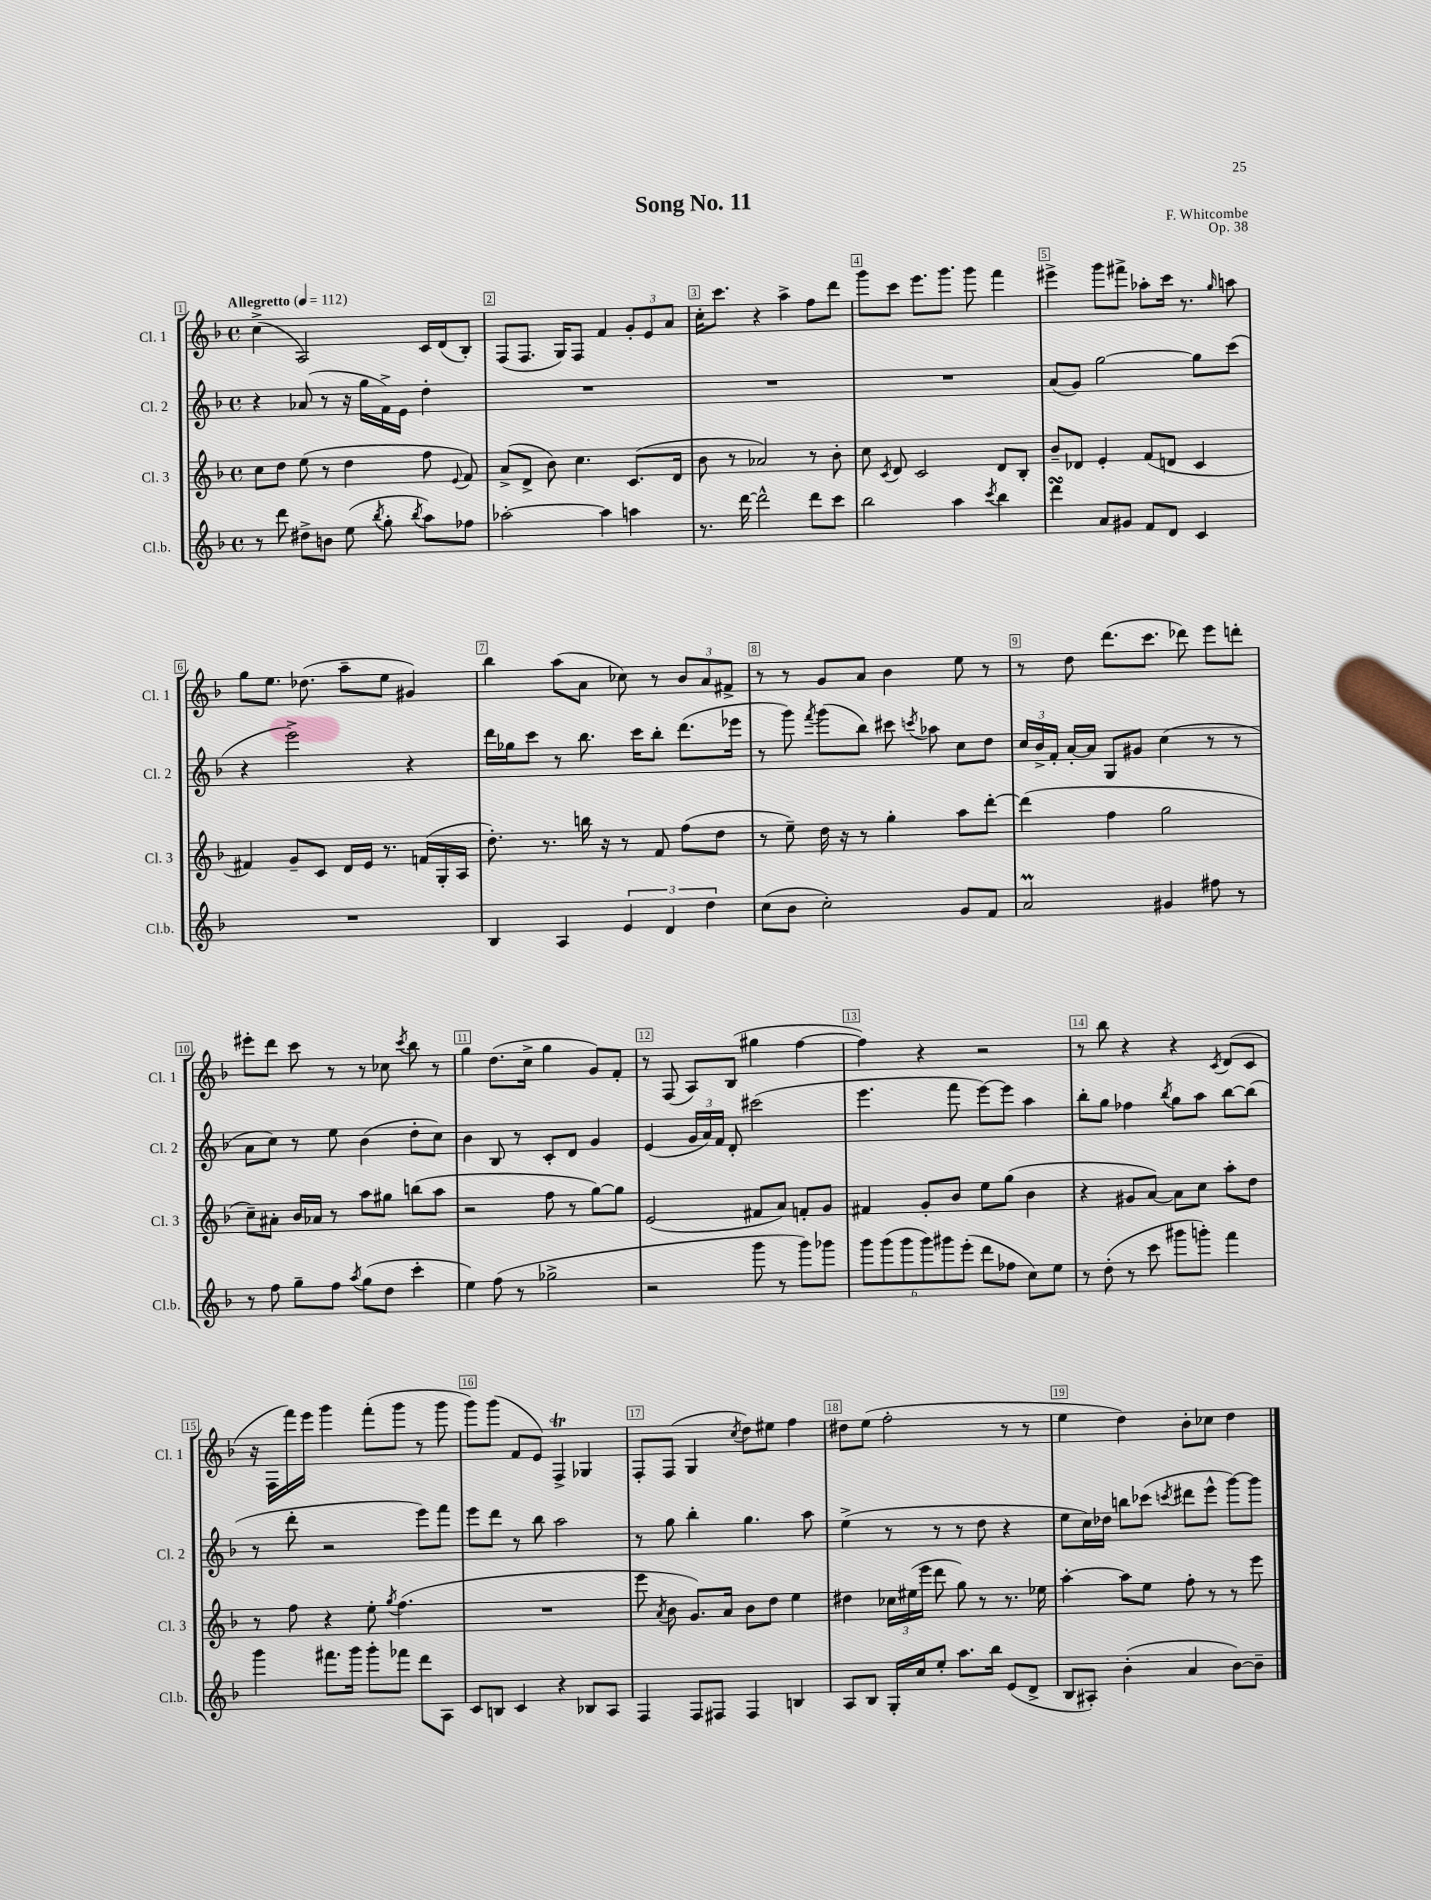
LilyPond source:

\header { title = "Song No. 11" composer = "F. Whitcombe" opus = "Op. 38" }
<<
\new StaffGroup <<
\new Staff = "s0" \with { instrumentName = "Cl. 1" shortInstrumentName = "Cl. 1" } {
    \clef treble \key f \major \defaultTimeSignature \time 4/4 \tempo "Allegretto" 4 = 112
    \autoBeamOff c''4->( a2) c'16[ d'16( bes8]-.) |
    f8[( f8.] g16[) f8] f'4 \tuplet 3/2 { g'8[-. e'8 a'8] } |
    c''16[-. c'''8.] r4 a''4-> f''8[ d'''8] |
    g'''8[ c'''8] e'''8.[ g'''8.] g'''8 f'''4 |
    eis'''4-> g'''8[ fis'''8]-> aes''8[-. c'''16] r8. \grace { g''16 } a''8 |
    g''8[ e''8.] des''8.( a''8[-- e''8] gis'4) |
    bes''4 a''8[( a'8] ces''8) r8 \tuplet 3/2 { bes'8[ a'8 fis'8]-> } |
    r8 r8 g'8[ a'8] bes'4 e''8 r8 |
    r8 d''8 d'''8.[( c'''8.] des'''8) e'''8[ d'''8]-. |
    eis'''8[-. d'''8] c'''8 r8 r8 ces''8 \acciaccatura { c'''8 } bes''8 r8 |
    g''4 d''8.[( c''16]-> g''4 g'8[) f'8]-. |
    r8 f8( a8[) bes8]( gis''4 f''4~ |
    f''4) r4 r2 |
    r8 bes''8 r4 r4 \acciaccatura { c'8 } d'8[( c'8] |
    r16 f16[ f'''16) e'''16] g'''4 f'''8[-.( g'''8] r8 g'''8 |
    g'''8[) g'''8]( f'8[ e'8]) f4->\trill ges4 |
    f8[-. f8]( g4 \acciaccatura { c''8 } d''8[) eis''8] f''4 |
    dis''8[ e''8]( f''2-. r8 r8 |
    e''4 d''4) bes'8[-. ces''8] d''4 \bar "|." |
}
\new Staff = "s1" \with { instrumentName = "Cl. 2" shortInstrumentName = "Cl. 2" } {
    \clef treble \key f \major \defaultTimeSignature \time 4/4
    \autoBeamOff r4 aes'8( r8 r16 g''16[ f'16->) e'16] d''4-. |
    R1 |
    R1 |
    R1 |
    a'8[( g'8]) g''2~ g''8[ c'''8]( |
    r4 e'''2->) r4 |
    d'''16[ ges''16 c'''8] r8 bes''8. c'''16[ bes''8]-. d'''8.[( ees'''16] |
    r8 g'''8) \acciaccatura { f'''8 } g'''8[( bes''8]) cis'''8 \acciaccatura { c'''8 } aes''8 c''8[ d''8] |
    \tuplet 3/2 { c''16[ bes'16-> f'16]-. } a'16[~-. a'16] g8[ gis'8] c''4( r8 r8 |
    a'8[ c''8]) r8 e''8 bes'4( d''8[-. c''8]) |
    bes'4 bes8 r8 c'8[-. d'8] g'4 |
    e'4( \tuplet 3/2 { g'16[ a'16) f'16] } d'8-. cis'''2( |
    e'''4. f'''8 e'''8[~) e'''8] a''4 |
    bes''8[-. g''8] fes''4 \acciaccatura { bes''8 } g''8[ a''8] bes''8[~ bes''8]( |
    r8 d'''8-. r2 e'''8[) f'''8] |
    e'''8[ d'''8] r8 bes''8 a''2 |
    r8 g''8 bes''4-. g''4. a''8 |
    e''4->( r8 r8 r8 d''8 r4 |
    e''8[ c''16) des''16] b''8[ ces'''8]( \acciaccatura { c'''8 } dis'''8[ e'''8]-^ g'''8[~) g'''8] \bar "|." |
}
\new Staff = "s2" \with { instrumentName = "Cl. 3" shortInstrumentName = "Cl. 3" } {
    \clef treble \key f \major \defaultTimeSignature \time 4/4
    \autoBeamOff c''8[ d''8] e''8( r8 d''4 f''8 \appoggiatura { e'8 } f'8) |
    a'8[->( d'8]-> bes'8) c''4. c'8.[( d'16] |
    bes'8 r8 aes'2) r8 bes'8-. |
    c''8 \acciaccatura { c'8 } d'8 c'2 d'8[ bes8]-. |
    bes'8[-- des'8] e'4-. f'8[( d'8] c'4 |
    fis'4) g'8[-- c'8] d'16[ e'16] r8. f'16[( g16-. a16] |
    d''8.-.) r8. b''16 r16 r8 f'8 f''8[( d''8] |
    r8 e''8--) d''16 r16 r8 g''4-. a''8[ d'''8]~-. |
    d'''4( f''4 g''2 |
    c''8[--) ais'8]-. bes'16[ aes'16] r8 a''8[ gis''8] b''8[( a''8] |
    r2 f''8 r8 g''8[~) g''8] |
    e'2( fis'8[ a'8]) f'8[-. g'8] |
    fis'4 g'8[-. bes'8] e''8[ g''8]( bes'4 |
    r4 gis'8[ a'8]~) a'8[ c''8] a''8[-. d''8] |
    r8 f''8 r4 e''8-. \acciaccatura { g''8 } f''4.( |
    R1 |
    e'''8 \acciaccatura { a'8 } bes'8 g'8.[) a'16] bes'8[ d''8] e''4 |
    dis''4 \tuplet 3/2 { ces''16[ eis''16( e'''16] } d'''8 g''8) r8 r8. ees''16 |
    a''4~-. a''8[ e''8] f''8-. r8 r8 e'''8 \bar "|." |
}
\new Staff = "s3" \with { instrumentName = "Cl.b." shortInstrumentName = "Cl.b." } {
    \clef treble \key f \major \defaultTimeSignature \time 4/4
    \autoBeamOff r8 d'''8 dis''8[-> b'8] e''8( \acciaccatura { bes''8 } g''8-. \acciaccatura { bes''8 } a''8[) fes''8] |
    aes''2~-. aes''4 a''4 |
    r8. d'''16~ d'''2-^ d'''8[ c'''8] |
    bes''2 a''4 \acciaccatura { c'''8 } bes''4 |
    d'''4\turn a'8[ gis'8] f'8[ d'8] c'4 |
    R1 |
    bes4 a4 \tuplet 3/2 { e'4 d'4 d''4 } |
    c''8[( bes'8] c''2-.) g'8[ f'8] |
    a'2\prall gis'4 fis''8 r8 |
    r8 f''8 g''8[-- f''8] \acciaccatura { a''8 } g''8[( d''8] c'''4-. |
    e''4) f''8( r8 ges''2-> |
    r2 g'''8 r8 g'''8[) ges'''8] |
    \tuplet 6/4 { g'''8[ g'''8( g'''8 g'''8) gis'''8 e'''8]-.( } d'''8[ fes''8] c''8[) e''8] |
    r8 d''8-.( r8 c'''8 gis'''8[ g'''8]-.) f'''4 |
    g'''4 fis'''8.[ g'''16] g'''8[-. fes'''8] d'''8[ a8] |
    c'8[ b8] c'4 r4 bes8[ a8] |
    f4 f8[ fis8] fis4 b4 |
    a8[ bes8] g16[-. c''16 e''8]-. a''8.[ bes''16] e'8[( d'8]-> |
    bes8[ ais8]-.) bes'4-.( a'4 bes'8[~) bes'8]-- \bar "|." |
}
>>
>>
\layout { \context { \Score \override BarNumber.break-visibility = ##(#f #t #t) barNumberVisibility = #all-bar-numbers-visible \override BarNumber.stencil = #(make-stencil-boxer 0.1 0.3 ly:text-interface::print) } }
